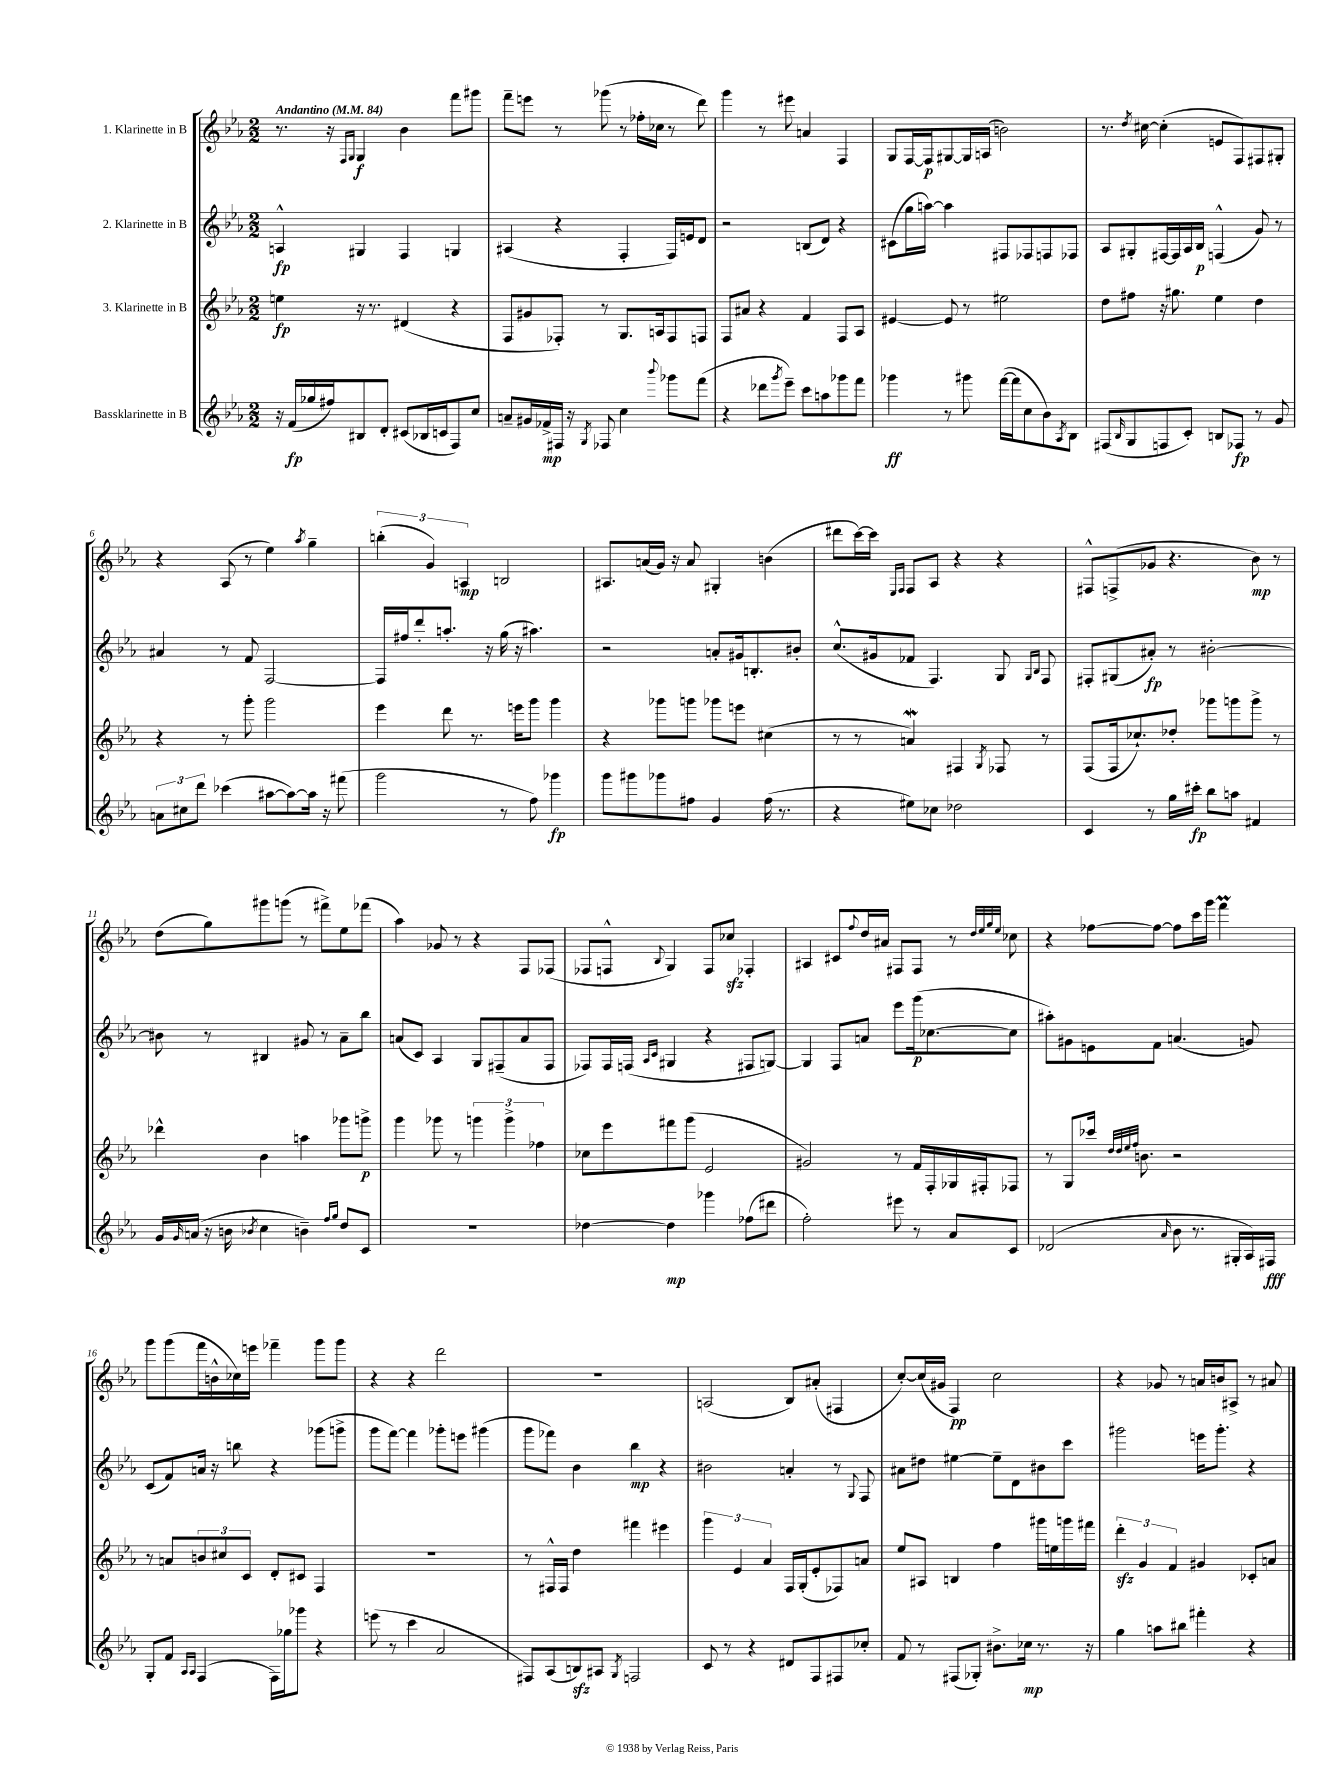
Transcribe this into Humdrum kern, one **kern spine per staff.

**kern	**kern	**kern	**kern
*staff4	*staff3	*staff2	*staff1
*clefG2	*clefG2	*clefG2	*clefG2
*k[b-e-a-]	*k[b-e-a-]	*k[b-e-a-]	*k[b-e-a-]
*M2/2	*M2/2	*M2/2	*M2/2
*MM84	*MM84	*MM84	*MM84
16r	4ee	4A^^	8.r
(16f	.	.	.
16gg-	.	.	.
16ff#)	.	.	16r
.	.	.	16qqF
.	.	.	16qqG
8B#	16r	4G#	4G
.	8.r	.	.
8d'	.	.	.
(8c#	(4d#	4F	4b-
16B-	.	.	.
16c	.	.	.
8F)	4r	4G	8fff
8cc	.	.	8ggg#
=	=	=	=
8a~	8F	(4A#	8fff~
16g#	8g#	.	8eee
16f-^	.	.	.
16F#	8F-')	4r	8r
16r	.	.	.
8qG	.	.	.
8F-	8r	.	(8ggg-
4cc	8.G	4F'	8r
.	.	.	16ff-'
.	16A	.	16cc-
8qqbbb-	.	.	.
8ggg-	8F-	16F)	8r
.	.	16e	.
(8fff	8F	8d	8ddd)
=	=	=	=
4r	8F	2r	4ggg
.	8a#	.	.
8ddd-	4r	.	8r
8qggg	.	.	.
8eee-~)	.	.	8eee#
8ccc	4f	(8B	4a
8aa	.	8d)	.
8ggg-	8F	4r	4F
8fff	8A-	.	.
=	=	=	=
4ggg-	[4e#	(8c#	8G
.	.	16gg	[16F
.	.	[16aa)	16F]
8r	8e#]	4aa]	[8G#
8ggg#	8r	.	16G#]
.	.	.	(16A
([16fff	2ee#	8F#	2b)
16fff]	.	.	.
8cc	.	8F-	.
8b-)	.	8F	.
8qA-	.	.	.
8B-	.	8F-	.
=	=	=	=
(8F#	8dd	8A-	8.r
16qqB-	.	.	.
8G	8ff#	8G#'	.
.	.	.	8qdd
.	.	.	[16cc#
8F	16r	[16F#	(4cc#']
.	8.gg#	16F#]	.
8c')	.	16A-	.
.	.	16B-	.
8B	4ee-	(4F^^	8e
8F-	.	.	8F)
8r	4dd	8g)	8F#
8g	.	8r	8G#'
=	=	=	=
12a	4r	4a#	4r
12cc#	.	.	.
12ddd	.	.	.
(4ccc-	8r	8r	(8A-
.	8ggg'	8f	8r
[8aa#	2ggg	[2F	4ee-)
8aa#_)	.	.	.
.	.	.	8qaa-
16aa#]	.	.	4gg~
16r	.	.	.
(8fff#	.	.	.
=	=	=	=
2ggg	4eee-	16F]	(6bb'
.	.	16ff#	.
.	.	8ddd'	.
.	.	.	6g)
.	8ddd	8.aa'	.
.	.	.	6A
.	8.r	.	.
.	.	16r	.
8r	.	(16gg	2B
.	16eee	16r	.
8ff)	8ggg	4.aa#)	.
4ggg-	4ggg	.	.
=	=	=	=
8ggg	4r	2r	8.A#
8ggg#	.	.	.
.	.	.	(16a
8ggg-	8ggg-	.	16g)
.	.	.	16r
8ff#	8ggg	.	8a
4g	8ggg-	8a'	4G#'
.	8eee	16g#	.
.	.	8.B'	.
(16ff#	(4cc#	.	(4b
8.r	.	.	.
.	.	8b#'	.
=	=	=	=
4r	8r	(8.cc^^	8ddd#
.	8r	.	[16ccc)
.	.	16g#	16ccc]
.	.	.	16qqE-
.	.	.	16qqF
8ee#)	4a)	8f-	8F
8cc-	.	4.F)	8A-
2dd-	4F#	.	4r
.	8qG	.	.
.	8F-	8G	4r
.	.	16qqG	.
.	.	16qqB-	.
.	8r	8F	.
=	=	=	=
4c	(8F	8F#'	8F#^^
.	16F	(8G#	(8F^
.	8.cc-`)	.	.
8r	.	8a#')	8g-
16gg	8dd-'	8r	4.r
16ccc#'	.	.	.
8bb-	8ggg-	[2b#'	.
8aa	8ggg	.	.
4f#	8ggg^	.	8b-)
.	8r	.	8r
=	=	=	=
16g	4ddd-^^	8b#]	(8dd
16qqg	.	.	.
(16a	.	.	.
16r	.	8r	8gg)
16b	.	.	.
8qb-	.	.	.
4cc	4b-	4B#	8ggg#
.	.	.	(8ggg
4b~)	4aa	8g#	8r
.	.	8r	8fff#^)
16qqff	.	.	.
16qqgg	.	.	.
8dd	8ggg-	8a-~	8ee-
8c	8ggg^	8bb-	(8fff-
=	=	=	=
1r	4ggg	(8a	4aa-)
.	.	8c)	.
.	8ggg-	4A-	8g-
.	8r	.	8r
.	6ggg	8G	4r
.	.	(8F#~	.
.	6ggg^	.	.
.	.	8a	8F
.	6ff-	.	.
.	.	8F#	(8F-
=	=	=	=
[4dd-	8cc-	8F-)	8F-
.	8eee-	16F-	8F^^
.	.	(16F	.
.	.	16qqA-	.
.	.	16qqc	8qqB-
4dd-]	8fff#	4G#	4G)
.	(8ggg	.	.
4ggg-	2e-	4r	8F
.	.	.	8cc-
(8ff-	.	8F#	4F-'
8ddd#	.	[8G)	.
=	=	=	=
2ff')	2g#)	4G]	4A#
.	.	8F	8c#
.	.	.	8qqff
.	.	8a	16dd
.	.	.	16a#
8eee#	8r	8eee-	8F#
8r	16f	(16ggg	8F#
.	16F'	[8.cc-	.
8a-	16G-	.	8r
.	16F#'	.	.
.	.	.	32qqdd
.	.	.	32qqee-
.	.	.	32qqgg
.	.	.	32qqee-
8c	8F-	8cc-]	8cc-
=	=	=	=
(2d-	8r	8aa#')	4r
.	8G	8g#	.
.	16ccc-	8e	[8ff-
.	32qqdd	.	.
.	32qqdd	.	.
.	32qqee-	.	.
.	32qqff	.	.
.	8.b	.	.
.	.	8f	8ff-_
16qqa-	.	.	.
8b-	2r	(4.a	8ff-]
8.r	.	.	16ccc
.	.	.	16ggg
.	.	.	4fff
16G#'	.	.	.
16A-)	.	8g)	.
16F#	.	.	.
=	=	=	=
8G'	8r	(8c	8ggg
8f	8a	8f)	(8ggg
16qqA-	.	.	.
16qqA-	.	.	.
(4F	12b	16a	16fff
.	.	16r	16b^^
.	12cc#	.	.
.	.	8bb	16cc-)
.	12c	.	.
.	.	.	16eee
16F)	8d'	4r	4fff-~
16gg-	.	.	.
8ggg-	8c#	.	.
4r	4F	(8ggg-	8ggg
.	.	8ggg^	8ggg
=	=	=	=
(8eee	1r	8ggg	4r
8r	.	[8fff)	.
4ccc	.	4fff]	4r
2a-	.	8ggg-'	2ddd
.	.	8eee	.
.	.	(4ggg#	.
=	=	=	=
8F#)	8r	8ggg	1r
(8A-	16F#^^	8fff-)	.
.	16F#	.	.
8B)	4dd	4b-	.
8A#	.	.	.
8qG	.	.	.
2F	4fff#	4bb-	.
.	4eee#	4r	.
=	=	=	=
8c	6ggg	2b#	(2A
8r	.	.	.
.	6e-	.	.
4r	.	.	.
.	6a-	.	.
8d#	16F	4a'	8B-)
.	(16G'	.	.
8F	8e-'	.	(8a#'
8F#	8F-)	8r	4F#
.	.	8qqG	.
8cc-'	8a	8F	.
=	=	=	=
8f	8ee-	8a#	[8cc')
8r	8A#	8dd#	(16cc]
.	.	.	16g#
(8F#	4B	[4ee#	4F)
8G-')	.	.	.
8.b#^	4ff	8ee#~]	2cc
.	.	8d	.
16cc-	.	.	.
8.r	16ggg#	8b#	.
.	16ee	.	.
.	16ggg	8ccc	.
16r	16fff#	.	.
=	=	=	=
4gg	6ddd'	2ggg#	4r
.	6g	.	.
8aa	.	.	8g-
.	6f	.	.
8bb#	.	.	8r
4fff#'	4g#	16eee	16a
.	.	8.ggg#'	16b
.	.	.	8A#^
4r	8c-'	4r	8r
.	8a	.	8a#
==	==	==	==
*-	*-	*-	*-
